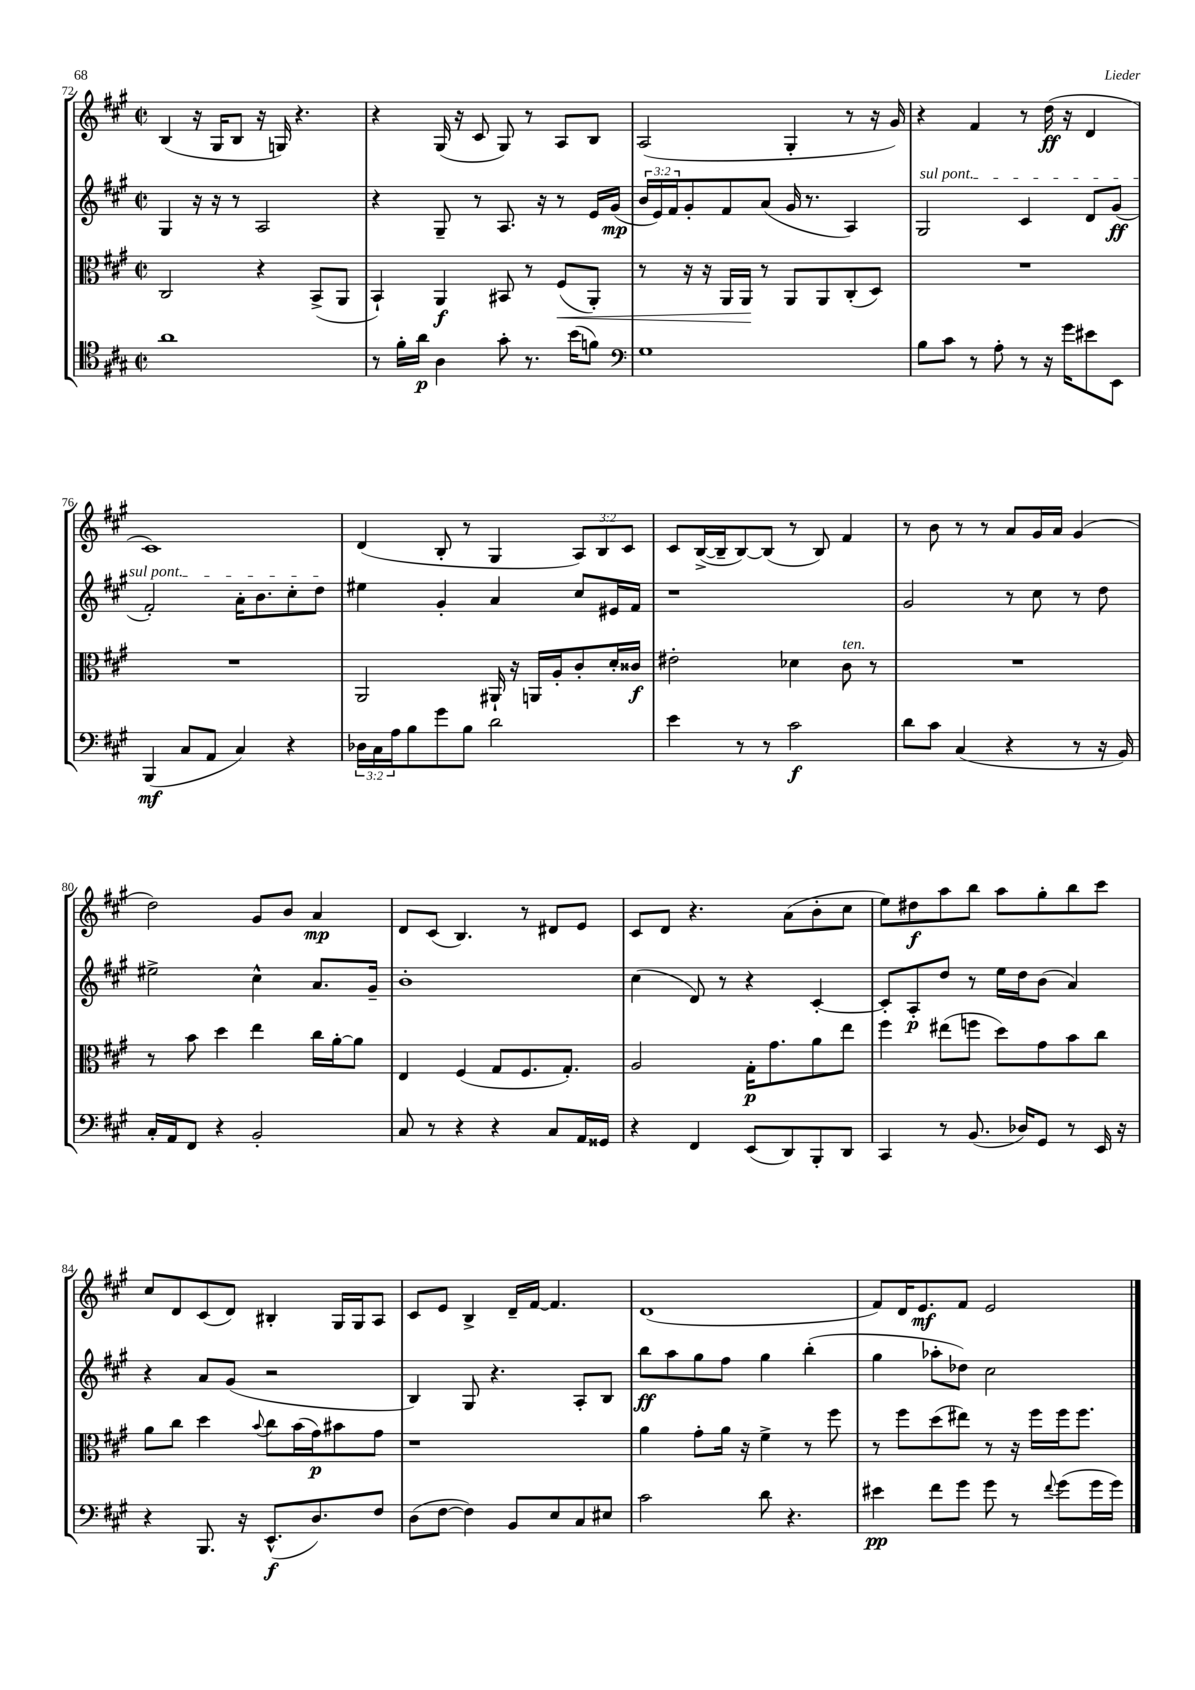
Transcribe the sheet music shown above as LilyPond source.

<<
\new StaffGroup <<
\new Staff = "s0" {
    \clef treble \key a \major \defaultTimeSignature \time 2/2 \override Staff.TupletNumber.text = #tuplet-number::calc-fraction-text
    b4( r16 gis16 b8 r16 g16) r4. |
    r4 gis16( r16 cis'8 gis8) r8 a8 b8 |
    a2( gis4-. r8 r16 gis'16) |
    r4 fis'4 r8 d''16\ff( r16 d'4 |
    cis'1) |
    d'4( b8-. r8 gis4 \tuplet 3/2 { a8) b8 cis'8 } |
    cis'8 b16~->( b16-- b8~) b8( r8 b8) fis'4 |
    r8 b'8 r8 r8 a'8 gis'16 a'16 gis'4( |
    d''2) gis'8 b'8 a'4\mp |
    d'8 cis'8( b4.) r8 dis'8 e'8 |
    cis'8 d'8 r4. a'8( b'8-. cis''8 |
    e''8) dis''8\f a''8 b''8 a''8 gis''8-. b''8 cis'''8 |
    cis''8 d'8 cis'8( d'8) bis4-. gis16 gis16 a8 |
    cis'8 e'8 b4-> d'16-- fis'16~ fis'4. |
    d'1( |
    fis'8) d'16 e'8.\mf fis'8 e'2 \bar "|." |
}
\new Staff = "s1" {
    \clef treble \key a \major \defaultTimeSignature \time 2/2 \override Staff.TupletNumber.text = #tuplet-number::calc-fraction-text
    gis4 r16 r16 r8 a2 |
    r4 gis8-- r8 a8. r16 r8 e'16 gis'16\mp( |
    \tuplet 3/2 { b'16 e'16) fis'16 } gis'8-. fis'8 a'8( gis'16 r8. a4) |
    \once \override TextSpanner.bound-details.left.text = \markup { \italic "sul pont." } gis2\startTextSpan cis'4 d'8 gis'8\ff( |
    fis'2-.) a'16-. b'8. cis''8-. d''8\stopTextSpan |
    eis''4 gis'4-. a'4 cis''8 eis'16 fis'16 |
    r1 |
    gis'2 r8 cis''8 r8 d''8 |
    eis''2-> cis''4-^ a'8. gis'16-- |
    b'1-. |
    cis''4( d'8) r8 r4 cis'4~-. |
    cis'8-. a8-.\p d''8 r8 e''16 d''16 b'8( a'4) |
    r4 a'8 gis'8( r2 |
    b4) gis8 r4. a8-. b8 |
    b''8\ff a''8 gis''8 fis''8 gis''4 b''4-.( |
    gis''4 aes''8-. des''8) cis''2 \bar "|." |
}
\new Staff = "s2" {
    \clef alto \key a \major \defaultTimeSignature \time 2/2
    cis2 r4 b,8->( a,8 |
    b,4-!) a,4\f bis,8 r8 fis8\<( a,8-.) |
    r8 r16 r16 a,16 a,16\! r8 a,8 a,8 cis8-.( d8) |
    R1 |
    R1 |
    a,2 ais,16-! r16 a,16 a16-. cis'8-. d'16-. cisis'16\f |
    eis'2-. des'4 cis'8^\markup { \italic "ten." } r8 |
    R1 |
    r8 b'8 d''4 e''4 cis''16 a'16~-. a'8 |
    e4 fis4( gis8 fis8. gis8.-.) |
    a2 gis16-.\p gis'8. a'8 e''8 |
    fis''4 eis''8( f''8 d''8) gis'8 b'8 cis''8 |
    a'8 cis''8 d''4 \appoggiatura { b'8 } cis''8 b'16( gis'16\p) bis'8 gis'8 |
    r1 |
    a'4 gis'8-. a'16 r16 fis'4-> r8 fis''8 |
    r8 fis''8 d''8( eis''8) r8 r16 fis''16 fis''16 fis''8. \bar "|." |
}
\new Staff = "s3" {
    \clef tenor \key a \major \defaultTimeSignature \time 2/2 \override Staff.TupletNumber.text = #tuplet-number::calc-fraction-text
    a'1 |
    r8 fis'16-. a'16\p a4 gis'8-. r8. b'16( f'8) |
    \clef bass gis1 |
    b8 cis'8 r8 a8-. r8 r16 gis'16 eis'8 e,8 |
    b,,4\mf( cis8 a,8 cis4) r4 |
    \tuplet 3/2 { des16 cis16 a16 } b8 gis'8 b8 d'2 |
    e'4 r8 r8 cis'2\f |
    d'8 cis'8 cis4( r4 r8 r16 b,16) |
    cis16-. a,16 fis,8 r4 b,2-. |
    cis8 r8 r4 r4 cis8 a,16 gisis,16 |
    r4 fis,4 e,8( d,8) b,,8-. d,8 |
    cis,4 r8 b,8.( des16) gis,8 r8 e,16 r16 |
    r4 b,,8. r16 e,8.-^\f( d8.) fis8 |
    d8( fis8~ fis4) b,8 e8 cis8 eis8 |
    cis'2 d'8 r4. |
    eis'4\pp fis'8 gis'8 gis'8 r8 \appoggiatura { fis'8 } gis'8( gis'16 gis'16) \bar "|." |
}
>>
>>
\layout { \context { \Score currentBarNumber = #72 } }
